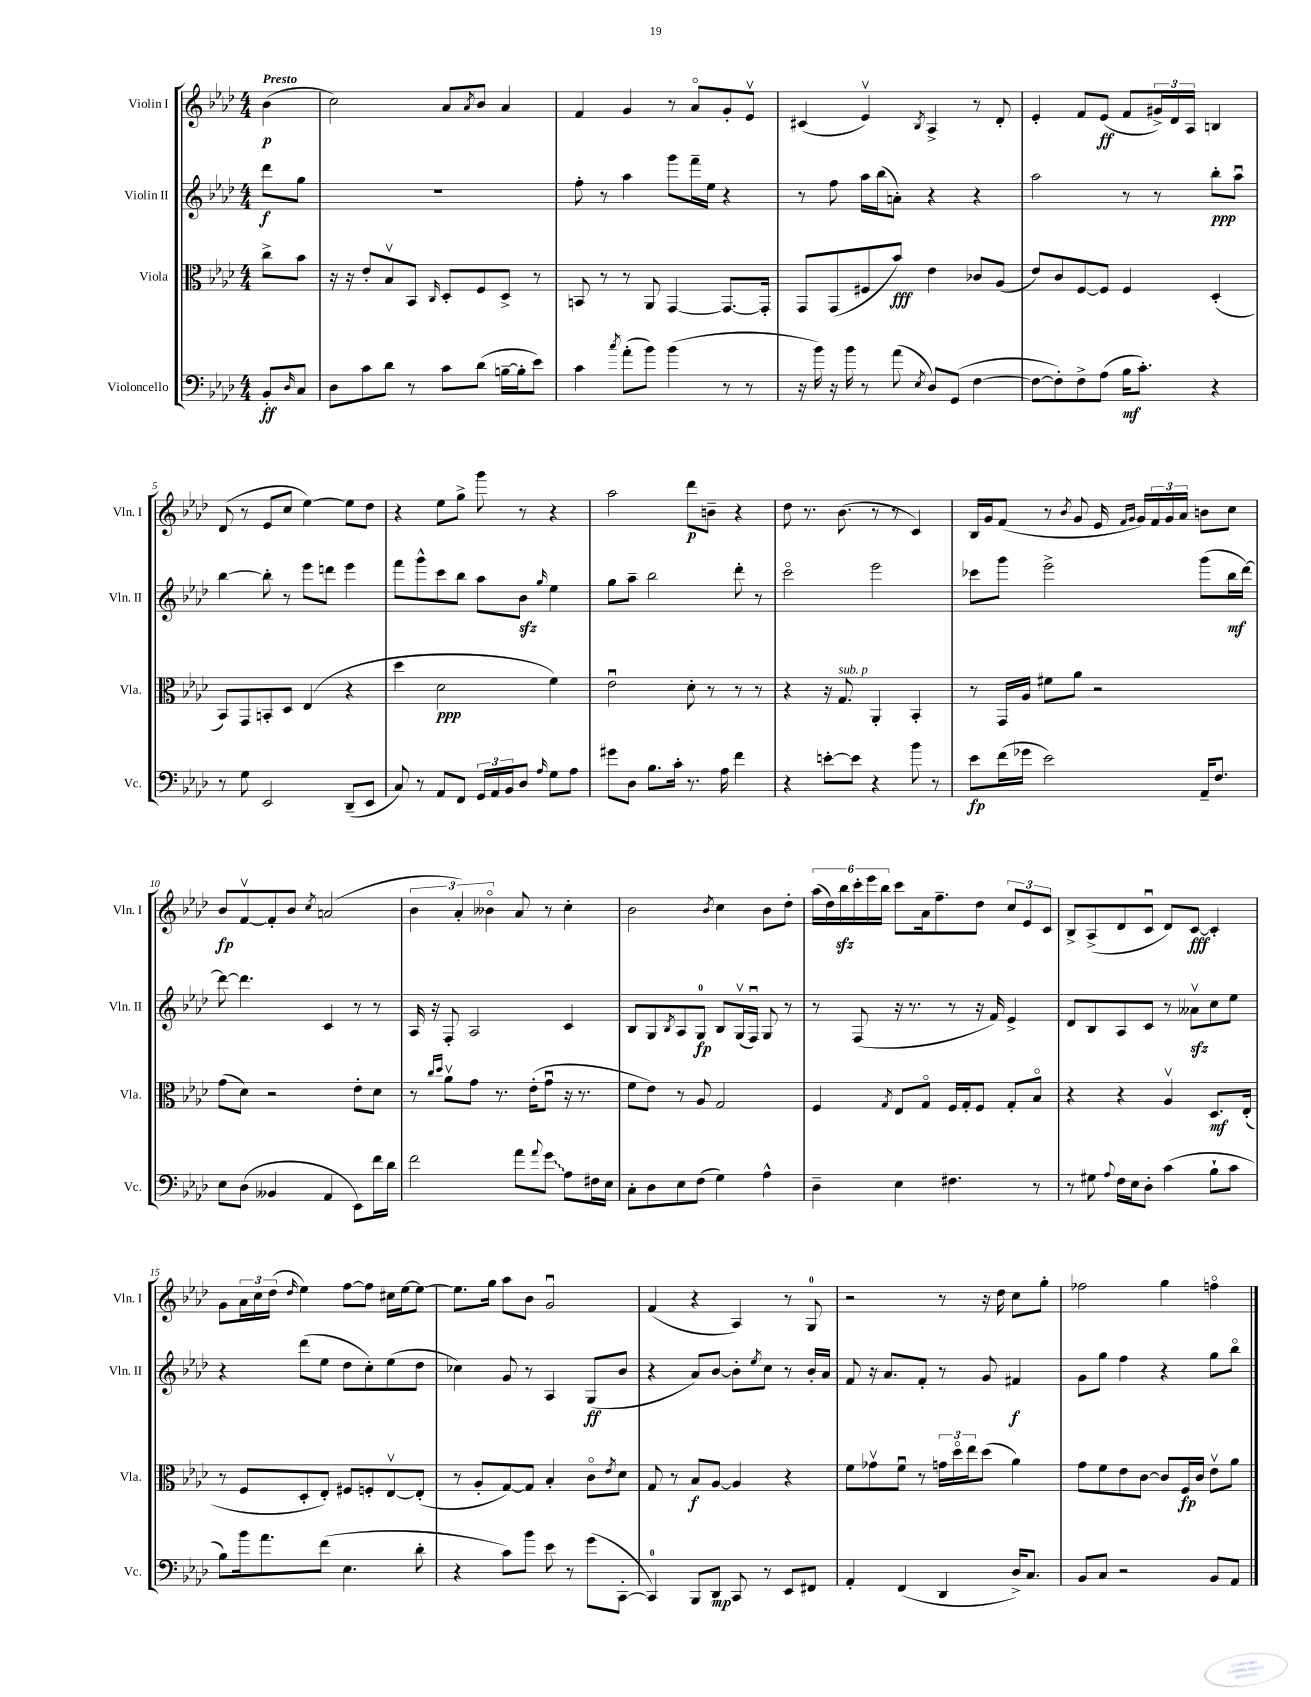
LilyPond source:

<<
\new StaffGroup <<
\new Staff = "s0" \with { instrumentName = "Violin I" shortInstrumentName = "Vln. I" } {
    \clef treble \key aes \major \numericTimeSignature \time 4/4 \partial 4 \tempo "Presto"
    bes'4\p( |
    c''2) aes'8 \acciaccatura { aes'8 } bes'8 aes'4 |
    f'4 g'4 r8 aes'8\flageolet g'8-. ees'8\upbow |
    cis'4( ees'4\upbow) \acciaccatura { bes8 } aes4-> r8 des'8-. |
    ees'4-. f'8 ees'8\ff( f'8 \tuplet 3/2 { gis'16->) des'16 aes16 } b4 |
    des'8( r8 ees'8 c''8 ees''4~) ees''8 des''8 |
    r4 ees''8 g''8-> g'''8 r8 r4 |
    aes''2 des'''8\p b'8-- r4 |
    des''8 r8. bes'8.( r8 r8 c'4) |
    bes16 g'16 f'8( r8 \acciaccatura { bes'8 } g'8 ees'16 \grace { f'16 g'16 } g'16) \tuplet 3/2 { f'16 g'16 aes'16 } b'8 c''8 |
    bes'8\fp f'8~\upbow f'8-. bes'8 \acciaccatura { c''8 } a'2( |
    \tuplet 3/2 { bes'4 aes'4-.) beses'4\flageolet } aes'8 r8 c''4-. |
    bes'2 \acciaccatura { bes'8 } c''4 bes'8 des''8-. |
    \tuplet 6/4 { aes''16( des''16) bes''16\sfz c'''16-. ees'''16 bes''16 } c'''8 aes'16 f''8.-- des''8 \tuplet 3/2 { c''8 ees'8 c'8 } |
    bes8-> aes8->( des'8 c'8\downbow des'8) c'8~\fff c'4-. |
    g'8 \tuplet 3/2 { aes'16 c''16 des''16( } \grace { des''16 } ees''4) f''8~ f''8 cis''16 ees''16~ ees''8~ |
    ees''8. g''16 aes''8 bes'8 g'2\downbow |
    f'4( r4 aes4) r8 g8-0 |
    r2 r8 r16 des''16 c''8 g''8-. |
    fes''2 g''4 f''4\flageolet \bar "|." |
}
\new Staff = "s1" \with { instrumentName = "Violin II" shortInstrumentName = "Vln. II" } {
    \clef treble \key aes \major \numericTimeSignature \time 4/4 \partial 4
    des'''8\f g''8 |
    R1 |
    f''8-. r8 aes''4 g'''8 f'''16-- ees''16 r4 |
    r8 f''8 aes''16 bes''16( a'8-.) r4 r4 |
    aes''2 r8 r8 bes''8-.\ppp aes''8\downbow |
    bes''4~ bes''8-. r8 ees'''8 d'''8 ees'''4 |
    f'''8 g'''8-^ c'''8 bes''8 aes''8 bes'8\sfz \grace { g''16 } ees''4 |
    g''8 aes''8-- bes''2 des'''8-. r8 |
    c'''2\flageolet ees'''2 |
    ces'''8 g'''8 ees'''2-> g'''8( bes''16\mf des'''16~) |
    des'''8~ des'''4. c'4 r8 r8 |
    aes16 r16 f8-. aes2 c'4 |
    bes8 g8 \acciaccatura { bes8 } aes8 g8-0\fp bes8 g16\upbow( f16\downbow) g8 r8 |
    r8 f8( r16 r8. r8 r16 f'16) ees'4-> |
    des'8 bes8 aes8 c'8 r8 aeses'8\upbow\sfz c''8 ees''8 |
    r4 des'''8( ees''8 des''8 c''8-.) ees''8( des''8 |
    ces''4) g'8 r8 aes4 g8\ff( bes'8 |
    r4 aes'8) bes'8~ bes'8-. \acciaccatura { ees''8 } c''8 r8 bes'16-. aes'16 |
    f'8 r16 aes'8. f'8-. r8 g'8 fis'4\f |
    g'8 g''8 f''4 r4 g''8 bes''8\flageolet \bar "|." |
}
\new Staff = "s2" \with { instrumentName = "Viola" shortInstrumentName = "Vla." } {
    \clef alto \key aes \major \numericTimeSignature \time 4/4 \partial 4
    c''8-> bes'8 |
    r16 r16 ees'8-. bes8\upbow bes,8 \grace { c16 } des8-. f8 des8-> r8 |
    b,8 r8 r8 aes,8 g,4~ g,8.~ g,16-. |
    g,8 g,8( fis8 bes'8\fff) ees'4 ces'8 aes8( |
    ees'8) c'8 f8~ f8 f4 des4-.( |
    bes,8) g,8 b,8-. des8 ees4( r4 |
    des''4 des'2\ppp f'4) |
    ees'2\downbow des'8-. r8 r8 r8 |
    r4 r16 g8.^\markup { \italic "sub. p" } aes,4-. bes,4-. |
    r8 g,16 aes16 fis'8 aes'8 r2 |
    g'8( des'8) r2 ees'8-. des'8 |
    r8 \grace { c''16 des''16 } aes'8\upbow g'8 r8. ees'16-.( g'8\downbow r16 r8. |
    f'8 ees'8) r8 aes8 g2 |
    f4 \acciaccatura { g8 } ees8 g8\flageolet f16 g16-. f8 g8-. bes8\flageolet |
    r4 r4 aes4\upbow des8.\mf ees16-.( |
    r8 f8 des8-. ees8-.) fis8 f8-. ees8~\upbow ees8-.( |
    r8 aes8-. g8~) g8 bes4-. c'8\flageolet \acciaccatura { ees'8 } des'8 |
    g8 r8 bes8\f aes8~ aes4 r4 |
    f'8 ges'8\upbow f'8\downbow r8 \tuplet 3/2 { g'16 des''16\flageolet ees''16 } des''8( aes'4) |
    g'8 f'8 ees'8 c'8~ c'8 f16\fp c'16 ees'8\upbow aes'8 \bar "|." |
}
\new Staff = "s3" \with { instrumentName = "Violoncello" shortInstrumentName = "Vc." } {
    \clef bass \key aes \major \numericTimeSignature \time 4/4 \partial 4
    bes,8-.\ff \grace { des16 } c8 |
    des8 c'8 des'8 r8 c'8 des'8( b16~-- b16-. ees'8) |
    c'4 \acciaccatura { c''8 } aes'8-.( bes'8) bes'4( r8 r8 |
    r16 bes'16) r16 bes'16 r8 aes'8( \acciaccatura { ees8 } des8) g,8( f4~ |
    f8~ f8-.) f8-> aes8( bes16\mf c'8.-.) r4 |
    r8 g8 ees,2 des,8--( ees,8 |
    c8) r8 aes,8 f,8 \tuplet 3/2 { g,16 aes,16 bes,16 } des8 \grace { aes16 } g8 aes8 |
    gis'8 des8 bes8. c'16-. r8. aes16 f'4 |
    r4 e'8~-. e'8 r4 bes'8 r8 |
    ees'8\fp f'16( ges'16 ees'2) aes,16-- f8. |
    ees8 des8( beses,4 aes,4 ees,8) f'16 des'16 |
    f'2 aes'8 \appoggiatura { aes'8 } \once \override Glissando.style = #'zigzag g'8\glissando aes8 fis16 ees16 |
    c8-. des8 ees8 f8( g4) aes4-^ |
    des4-- ees4 fis4. r8 |
    r8 gis8 \appoggiatura { aes8 } f16 ees16 des8-. c'4( bes8-! c'8 |
    bes8) bes'16 aes'8. f'8( ees4. des'8-. |
    r4 c'8) bes'8 ees'8 r8 g'8( c,8~-. |
    c,4-0) bes,,8 des,8\mp c,8 r8 ees,8 fis,8 |
    aes,4-. f,4( des,4 des16->) c8. |
    bes,8 c8 r2 bes,8 aes,8 \bar "|." |
}
>>
>>
